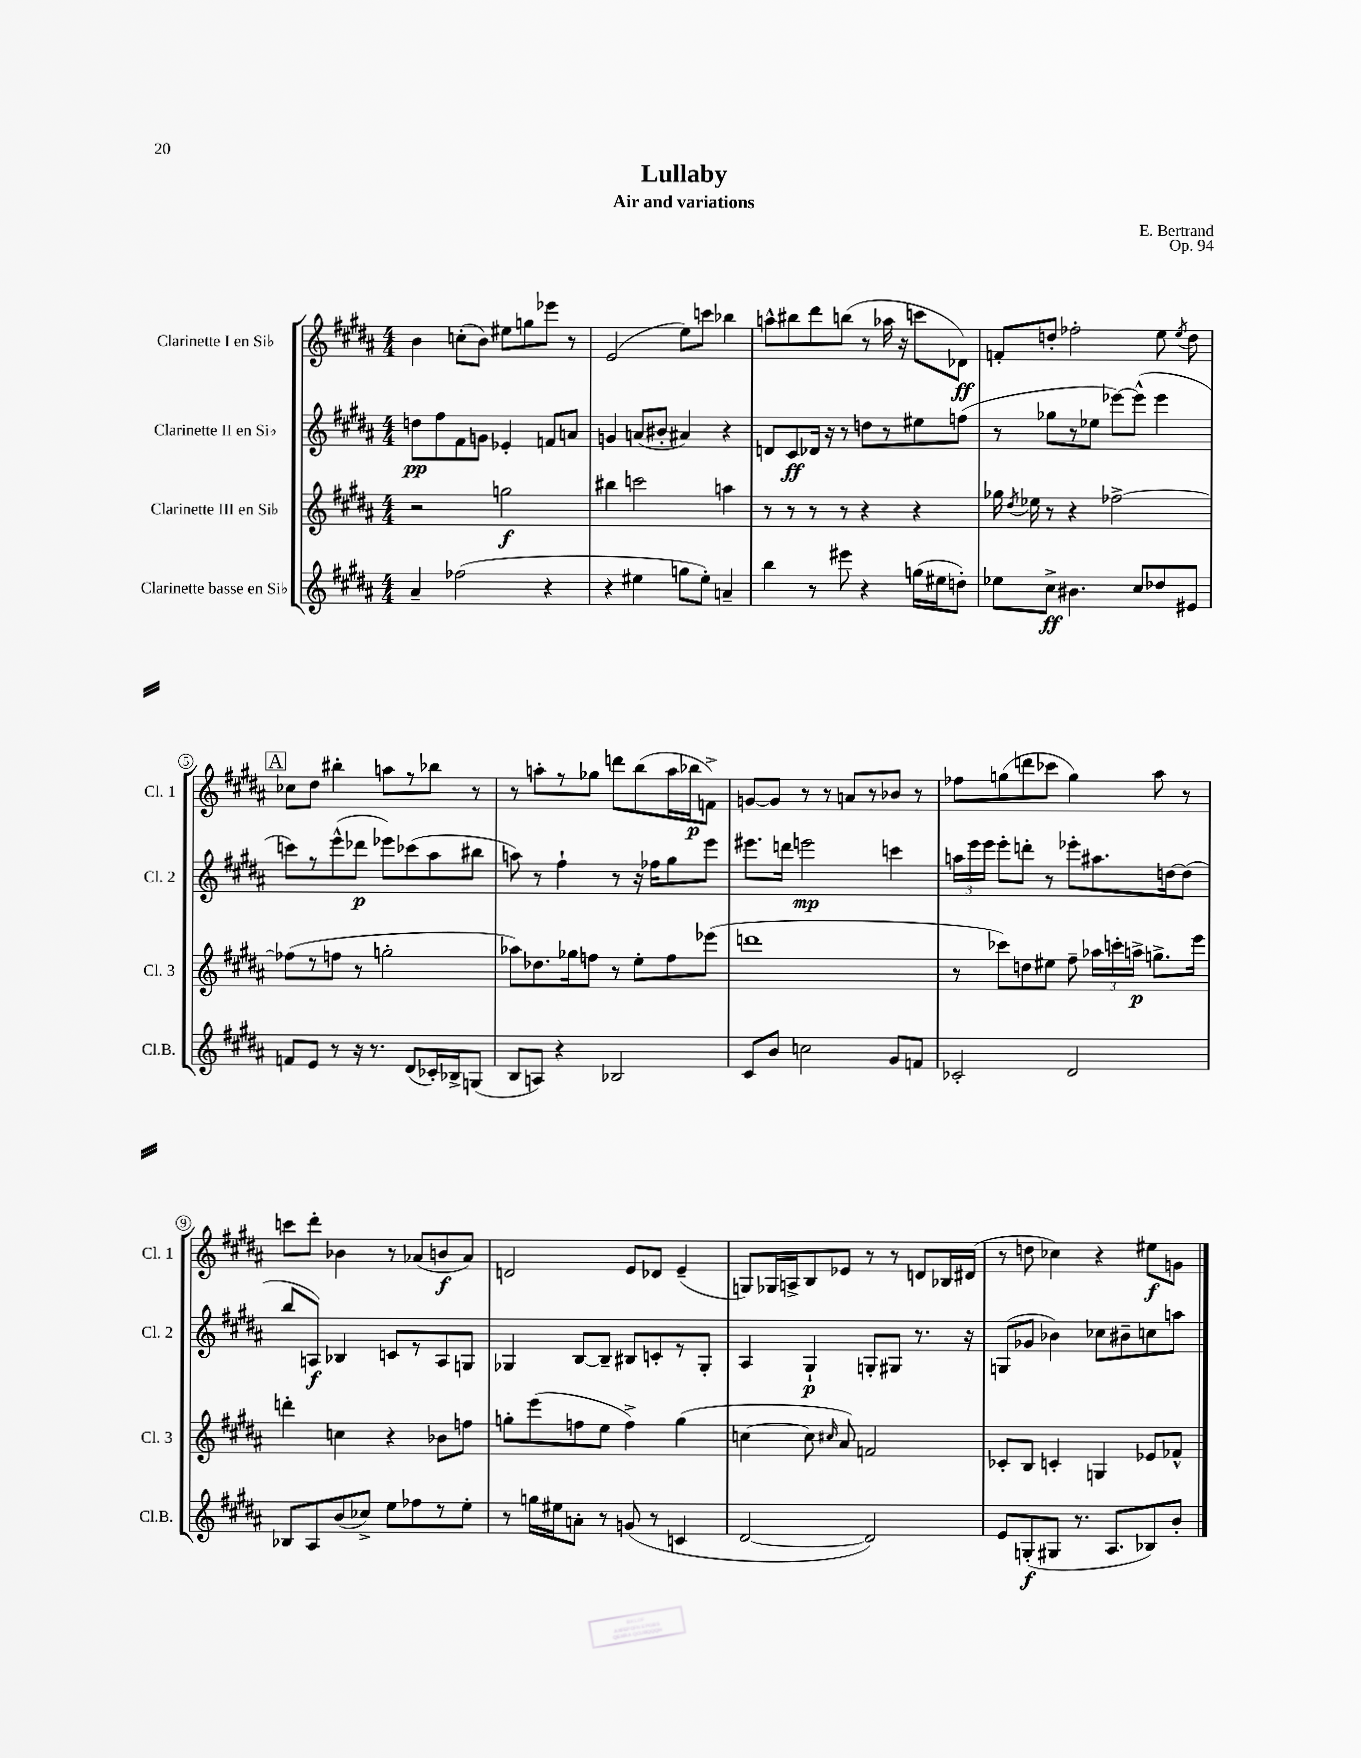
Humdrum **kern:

**kern	**kern	**kern	**kern
*staff4	*staff3	*staff2	*staff1
*clefG2	*clefG2	*clefG2	*clefG2
*k[f#c#g#d#a#]	*k[f#c#g#d#a#]	*k[f#c#g#d#a#]	*k[f#c#g#d#a#]
*M4/4	*M4/4	*M4/4	*M4/4
4a#~	2r	8dd	4b
.	.	8ff#	.
(2ff-	.	8f#	(8cc'
.	.	8g	8b)
.	2gg	4e-'	8ee#
.	.	.	8gg
4r	.	8f	8eee-
.	.	8a	8r
=	=	=	=
4r	4bb#	4g	(2e
4ee#	2ccc	(8a	.
.	.	8b#'	.
8gg	.	4a#)	8ee)
8ee#')	.	.	8ccc
4a~	4aa	4r	4bb-
=	=	=	=
4bb	8r	8d	8aa^^
.	8r	8c#	8bb#
8r	8r	16d-	8ddd#
.	.	16r	.
8eee#	8r	8r	(8bb
4r	4r	8dd	8r
.	.	8r	16aa-
.	.	.	16r
(16gg	4r	8ee#	8ccc
16ee#	.	.	.
8dd')	.	(8ff	8d-)
=	=	=	=
8ee-	16gg-	8r	8f'
.	8qdd#	.	.
.	16ee-	.	.
8cc#^	8r	8gg-	8dd'
4.b#	4r	8r	2ff-'
.	.	8ee-	.
.	[2ff-^	[8eee-)	.
8cc#	.	(8eee-^^]	.
8dd-	.	4eee-	8ee
.	.	.	8qee
8e#	.	.	8dd
=	=	=	=
8f	(8ff-]	8ccc)	8cc-
8e	8r	8r	8dd#
8r	8ff	(8eee^^	4bb#'
16r	8r	8ddd-	.
8.r	.	.	.
.	2gg'	8eee-)	8aa
(8d#	.	(8ccc-	8r
16c-')	.	8aa#	8bb-
16B-^	.	.	.
(8G	.	8bb#	8r
=	=	=	=
8B	8aa-)	8aa)	8r
8A)	8.dd-	8r	8aa'
4r	.	4ff#`	8r
.	16gg-	.	.
.	8ff	.	8gg-
2B-	8r	8r	8ddd
.	8ee'	16r	(8bb
.	.	16ff-	.
.	8ff	8gg#	16aa
.	.	.	16bb-
.	(8eee-	8eee	8f^)
=	=	=	=
8c#	1ddd	8.eee#	[8g
8b	.	.	8g]
.	.	16ddd	.
2cc	.	2eee	8r
.	.	.	8r
.	.	.	8a
.	.	.	8r
8g#	.	4ccc	8b-
8f	.	.	8r
=	=	=	=
2c-'	8r	24aa	8ff-
.	.	24eee	.
.	.	24eee	.
.	8ccc-)	8eee'	(8gg
.	8dd	8ddd'	8ddd
.	8ee#	8r	8ccc-
2d#	8ff#~	8eee-'	4gg)
.	24aa-	8.aa#	.
.	24ccc'	.	.
.	24aa^	.	.
.	8.gg^	.	8aa#
.	.	[16dd	.
.	.	(8dd]	8r
.	16eee	.	.
=	=	=	=
8B-	4ddd'	8bb	8ccc
8A#	.	8A)	8ddd#'
(8b	4cc	4B-	4b-
8cc-^)	.	.	.
8ee	4r	8c	8r
8ff-	.	8r	(8a-
8r	8b-	8A	8b
8ee'	8ff	8G	8a-)
=	=	=	=
8r	8gg'	4G-	2d
16gg	(8eee	.	.
16ee#	.	.	.
8a'	8ff	[8B	.
8r	8ee	8B~]	.
(8g	4ff^)	8B#	8e
8r	.	8c'	8d-
4c	(4gg	8r	(4e~
.	.	8G-'	.
=	=	=	=
[2d#	[4cc	4A#	8G)
.	.	.	16G-
.	.	.	16A^
.	8cc]	4G#`	8B
.	16qqcc#	.	.
.	8a#)	.	8e-
2d#])	2f	8G'	8r
.	.	8G#	8r
.	.	8.r	8d
.	.	.	16B-
.	.	16r	(16d#
=	=	=	=
8e	8c-'	(8G	8r
(8G'	8B	8g-	8dd
8G#	4c'	4b-)	4cc-)
8.r	.	.	.
.	4G	8cc-	4r
8.A#	.	.	.
.	.	8b#~	.
8B-)	8e-	8cc	8ee#
8b'	8f-^^	8aa	8g
==	==	==	==
*-	*-	*-	*-
